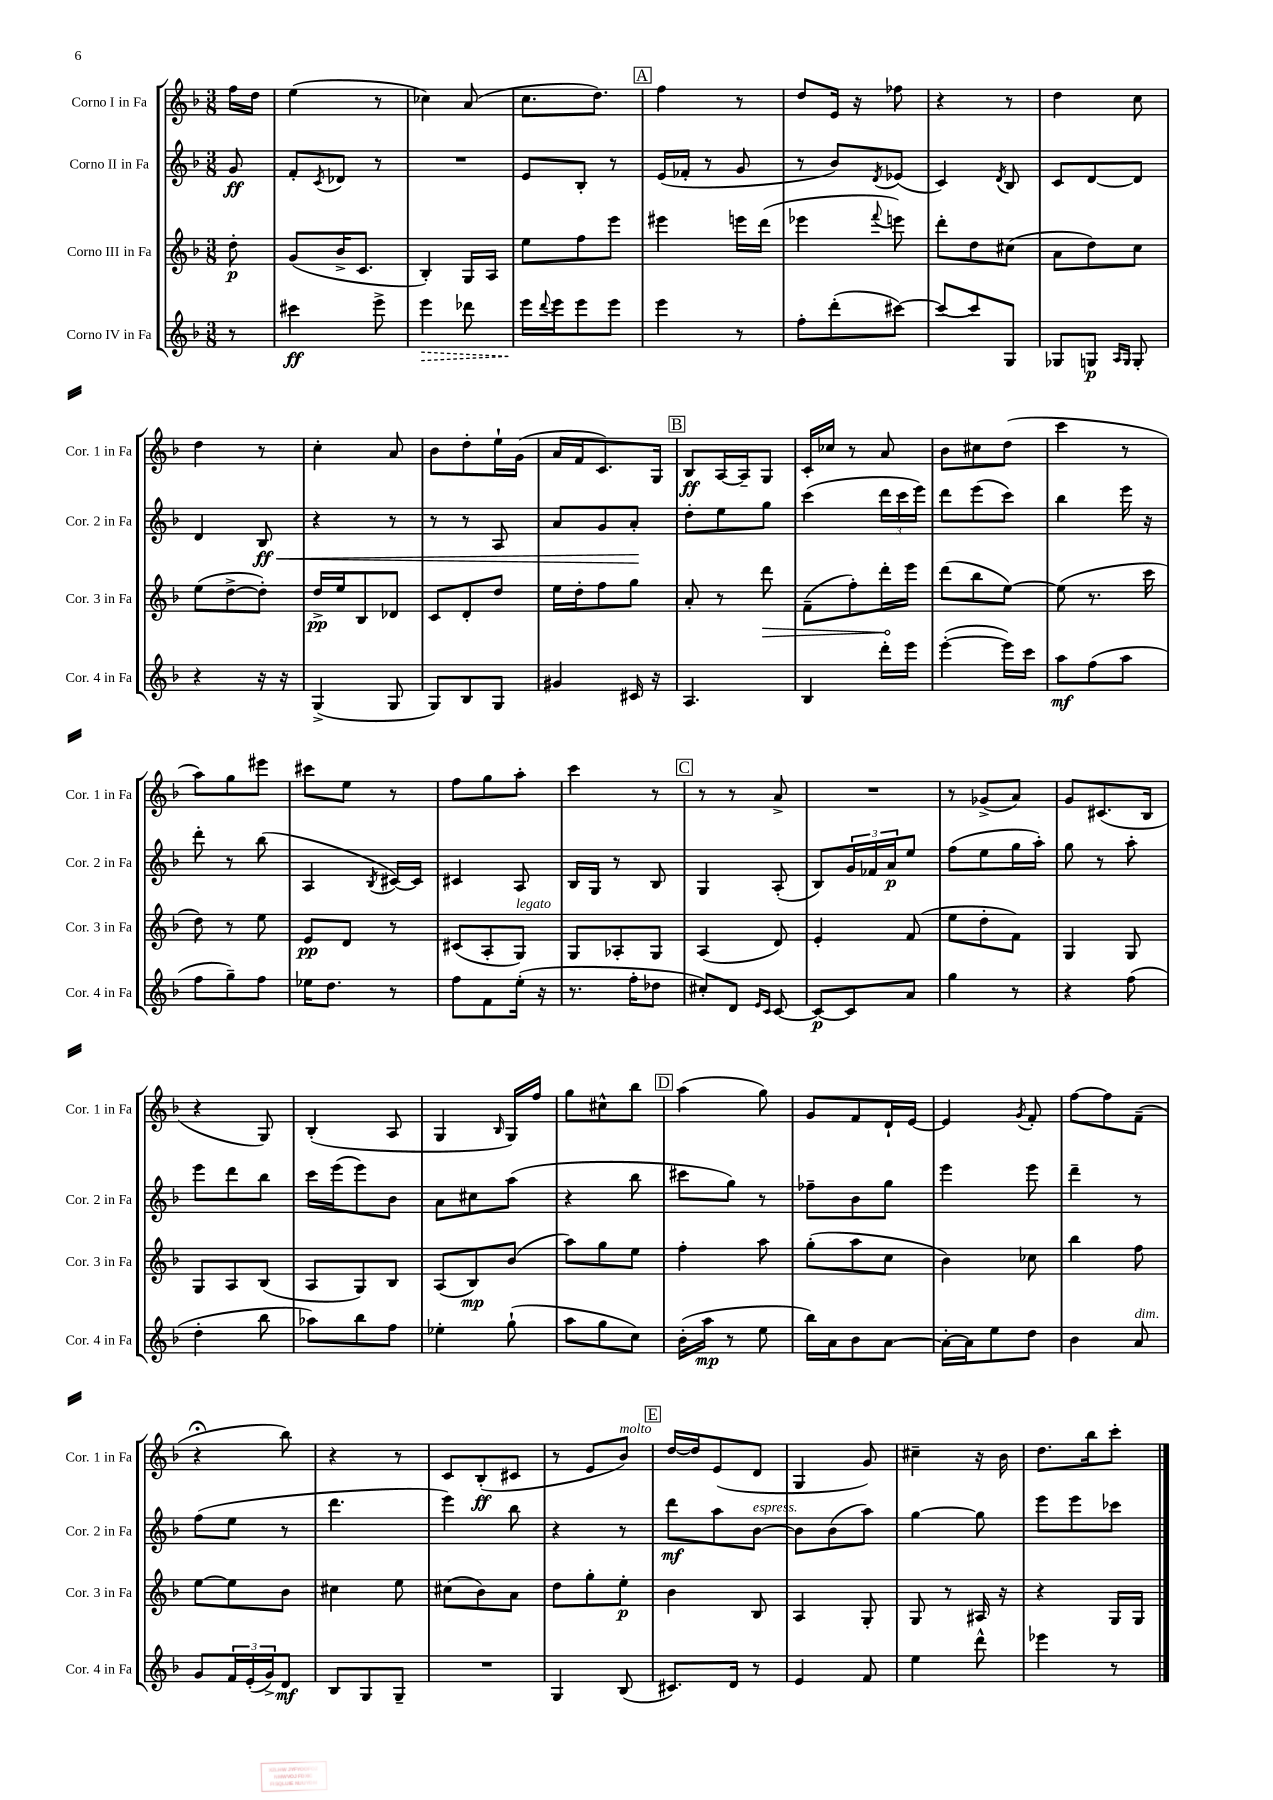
<<
\new StaffGroup <<
\new Staff = "s0" \with { instrumentName = "Corno I in Fa" shortInstrumentName = "Cor. 1 in Fa" } {
    \clef treble \key f \major \numericTimeSignature \time 3/8 \partial 8
    f''16 d''16 |
    e''4( r8 |
    ces''4) a'8( |
    c''8. d''8.) |
    \mark \markup { \box "A" } f''4 r8 |
    d''8 e'16 r16 fes''8 |
    r4 r8 |
    d''4 c''8 |
    d''4 r8 |
    c''4-. a'8 |
    bes'8 d''8-. e''16-! g'16( |
    a'16 f'16 c'8.) g16 |
    \mark \markup { \box "B" } bes8\ff a16~ a16-- g8 |
    c'16-. ces''16 r8 a'8 |
    bes'8 cis''8 d''8( |
    c'''4 r8 |
    a''8) g''8 eis'''8 |
    cis'''8 e''8 r8 |
    f''8 g''8 a''8-. |
    c'''4 r8 |
    \mark \markup { \box "C" } r8 r8 a'8-> |
    R4. |
    r8 ges'8->( a'8) |
    g'8 cis'8.( bes16 |
    r4 g8) |
    bes4-.( a8 |
    g4 \grace { bes16 } g16) f''16 |
    g''8 cis''8-^ bes''8 |
    \mark \markup { \box "D" } a''4( g''8) |
    g'8 f'8 d'16-! e'16~ |
    e'4 \acciaccatura { g'8 } f'8-. |
    f''8~ f''8 f'8--( |
    r4\fermata bes''8) |
    r4 r8 |
    c'8 bes8-.\ff( cis'8 |
    r8 e'8 bes'8^\markup { \italic "molto" }) |
    \mark \markup { \box "E" } d''16~ d''16 e'8( d'8 |
    g4 g'8) |
    cis''4-- r16 bes'16 |
    d''8. bes''16 c'''8-. \bar "|." |
}
\new Staff = "s1" \with { instrumentName = "Corno II in Fa" shortInstrumentName = "Cor. 2 in Fa" } {
    \clef treble \key f \major \numericTimeSignature \time 3/8 \partial 8
    g'8\ff |
    f'8-. \acciaccatura { c'8 } des'8 r8 |
    R4. |
    e'8 bes8-. r8 |
    \mark \markup { \box "A" } e'16( fes'16-. r8 g'8 |
    r8 bes'8) \acciaccatura { d'8 } ees'8( |
    c'4) \acciaccatura { d'8 } bes8 |
    c'8 d'8~ d'8 |
    d'4 bes8\ff\< |
    r4 r8 |
    r8 r8 a8 |
    a'8 g'8 a'8-.\! |
    \mark \markup { \box "B" } d''8-. e''8 g''8 |
    c'''4( \tuplet 3/2 { d'''16 c'''16 e'''16) } |
    d'''8 e'''8( c'''8) |
    bes''4 e'''16 r16 |
    d'''8-. r8 bes''8( |
    a4 \acciaccatura { bes8 } cis'16~) cis'16 |
    cis'4 a8 |
    bes16 g16 r8 bes8 |
    \mark \markup { \box "C" } g4 a8-.( |
    bes8) \tuplet 3/2 { g'16 fes'16 a'16\p } e''8 |
    f''8( e''8 g''16 a''16-.) |
    g''8 r8 a''8-. |
    e'''8 d'''8 bes''8 |
    c'''16 e'''16( e'''8) bes'8 |
    a'8 cis''8 a''8( |
    r4 bes''8 |
    \mark \markup { \box "D" } cis'''8 g''8) r8 |
    fes''8-- bes'8 g''8 |
    e'''4 e'''8 |
    d'''4-- r8 |
    f''8( e''8 r8 |
    d'''4. |
    e'''4) bes''8 |
    r4 r8 |
    \mark \markup { \box "E" } d'''8\mf a''8 bes'8~^\markup { \italic "espress." } |
    bes'8 bes'8( a''8) |
    g''4~ g''8 |
    e'''8 e'''8 ces'''8 \bar "|." |
}
\new Staff = "s2" \with { instrumentName = "Corno III in Fa" shortInstrumentName = "Cor. 3 in Fa" } {
    \clef treble \key f \major \numericTimeSignature \time 3/8 \partial 8
    d''8-.\p |
    g'8( bes'16-> c'8. |
    bes4-.) g16 a16 |
    e''8 f''8 e'''8 |
    \mark \markup { \box "A" } eis'''4 e'''16 d'''16( |
    ees'''4 \appoggiatura { f'''8 } e'''8) |
    d'''8-. d''8 cis''8( |
    a'8 d''8) c''8 |
    e''8( d''8~-> d''8-.) |
    d''16->\pp e''16 bes8 des'8 |
    c'8 d'8-. d''8 |
    e''16 d''16-. f''8 g''8 |
    \mark \markup { \box "B" } a'8-. r8 \once \override Hairpin.circled-tip = ##t d'''8\> |
    f'8--( f''8-.) d'''16-.\! e'''16 |
    d'''8( bes''8 e''8~) |
    e''8( r8. c'''16 |
    d''8) r8 e''8 |
    e'8\pp d'8 r8 |
    cis'8( a8-. g8^\markup { \italic "legato" }) |
    g8 aes8-. g8 |
    \mark \markup { \box "C" } a4( d'8) |
    e'4-. f'8( |
    e''8 d''8-. f'8) |
    g4 g8 |
    g8 a8 bes8( |
    a8 g8) bes8 |
    a8( bes8\mp) bes'8( |
    a''8) g''8 e''8 |
    \mark \markup { \box "D" } f''4-. a''8 |
    g''8-.( a''8 c''8 |
    bes'4) ces''8 |
    bes''4 f''8 |
    e''8~ e''8 bes'8 |
    cis''4 e''8 |
    cis''8( bes'8) a'8 |
    d''8 g''8-. e''8-.\p |
    \mark \markup { \box "E" } bes'4 bes8 |
    a4 g8-. |
    g8 r8 ais16 r16 |
    r4 g16 g16 \bar "|." |
}
\new Staff = "s3" \with { instrumentName = "Corno IV in Fa" shortInstrumentName = "Cor. 4 in Fa" } {
    \clef treble \key f \major \numericTimeSignature \time 3/8 \partial 8
    r8 |
    cis'''4\ff e'''8-> |
    \once \override Hairpin.style = #'dashed-line e'''4\> des'''8 |
    e'''16\! \appoggiatura { d'''8 } e'''16 e'''8 e'''8 |
    \mark \markup { \box "A" } e'''4 r8 |
    f''8-. d'''8-.( cis'''8~) |
    cis'''8~ cis'''8 g8 |
    ges8 g8\p \grace { a16 g16 } g8-. |
    r4 r16 r16 |
    g4->( g8 |
    g8) bes8 g8 |
    gis'4 cis'16 r16 |
    \mark \markup { \box "B" } a4. |
    bes4 d'''16-. e'''16 |
    e'''4~-.( e'''16) c'''16 |
    a''8\mf f''8( a''8 |
    f''8 g''8--) f''8 |
    ees''16 d''8. r8 |
    f''8 f'8 e''16-.( r16 |
    r8. f''16-. des''8 |
    \mark \markup { \box "C" } cis''8-.) d'8 \grace { e'16 c'16 } c'8~ |
    c'8~\p c'8 a'8 |
    g''4 r8 |
    r4 f''8( |
    d''4-. bes''8 |
    aes''8) bes''8 f''8 |
    ees''4-. g''8-!( |
    a''8 g''8 c''8) |
    \mark \markup { \box "D" } bes'16-.( a''16\mp r8 e''8 |
    bes''16) a'16 bes'8 a'8~ |
    a'16~-. a'16 e''8 d''8 |
    bes'4 a'8^\markup { \italic "dim." } |
    g'8 \tuplet 3/2 { f'16 e'16-.( g'16->) } d'8\mf |
    bes8 g8 g8-- |
    R4. |
    g4 bes8( |
    \mark \markup { \box "E" } cis'8.) d'16 r8 |
    e'4 f'8 |
    e''4 d'''8-^ |
    ees'''4 r8 \bar "|." |
}
>>
>>
\layout { \context { \Score \remove "Bar_number_engraver" } }
